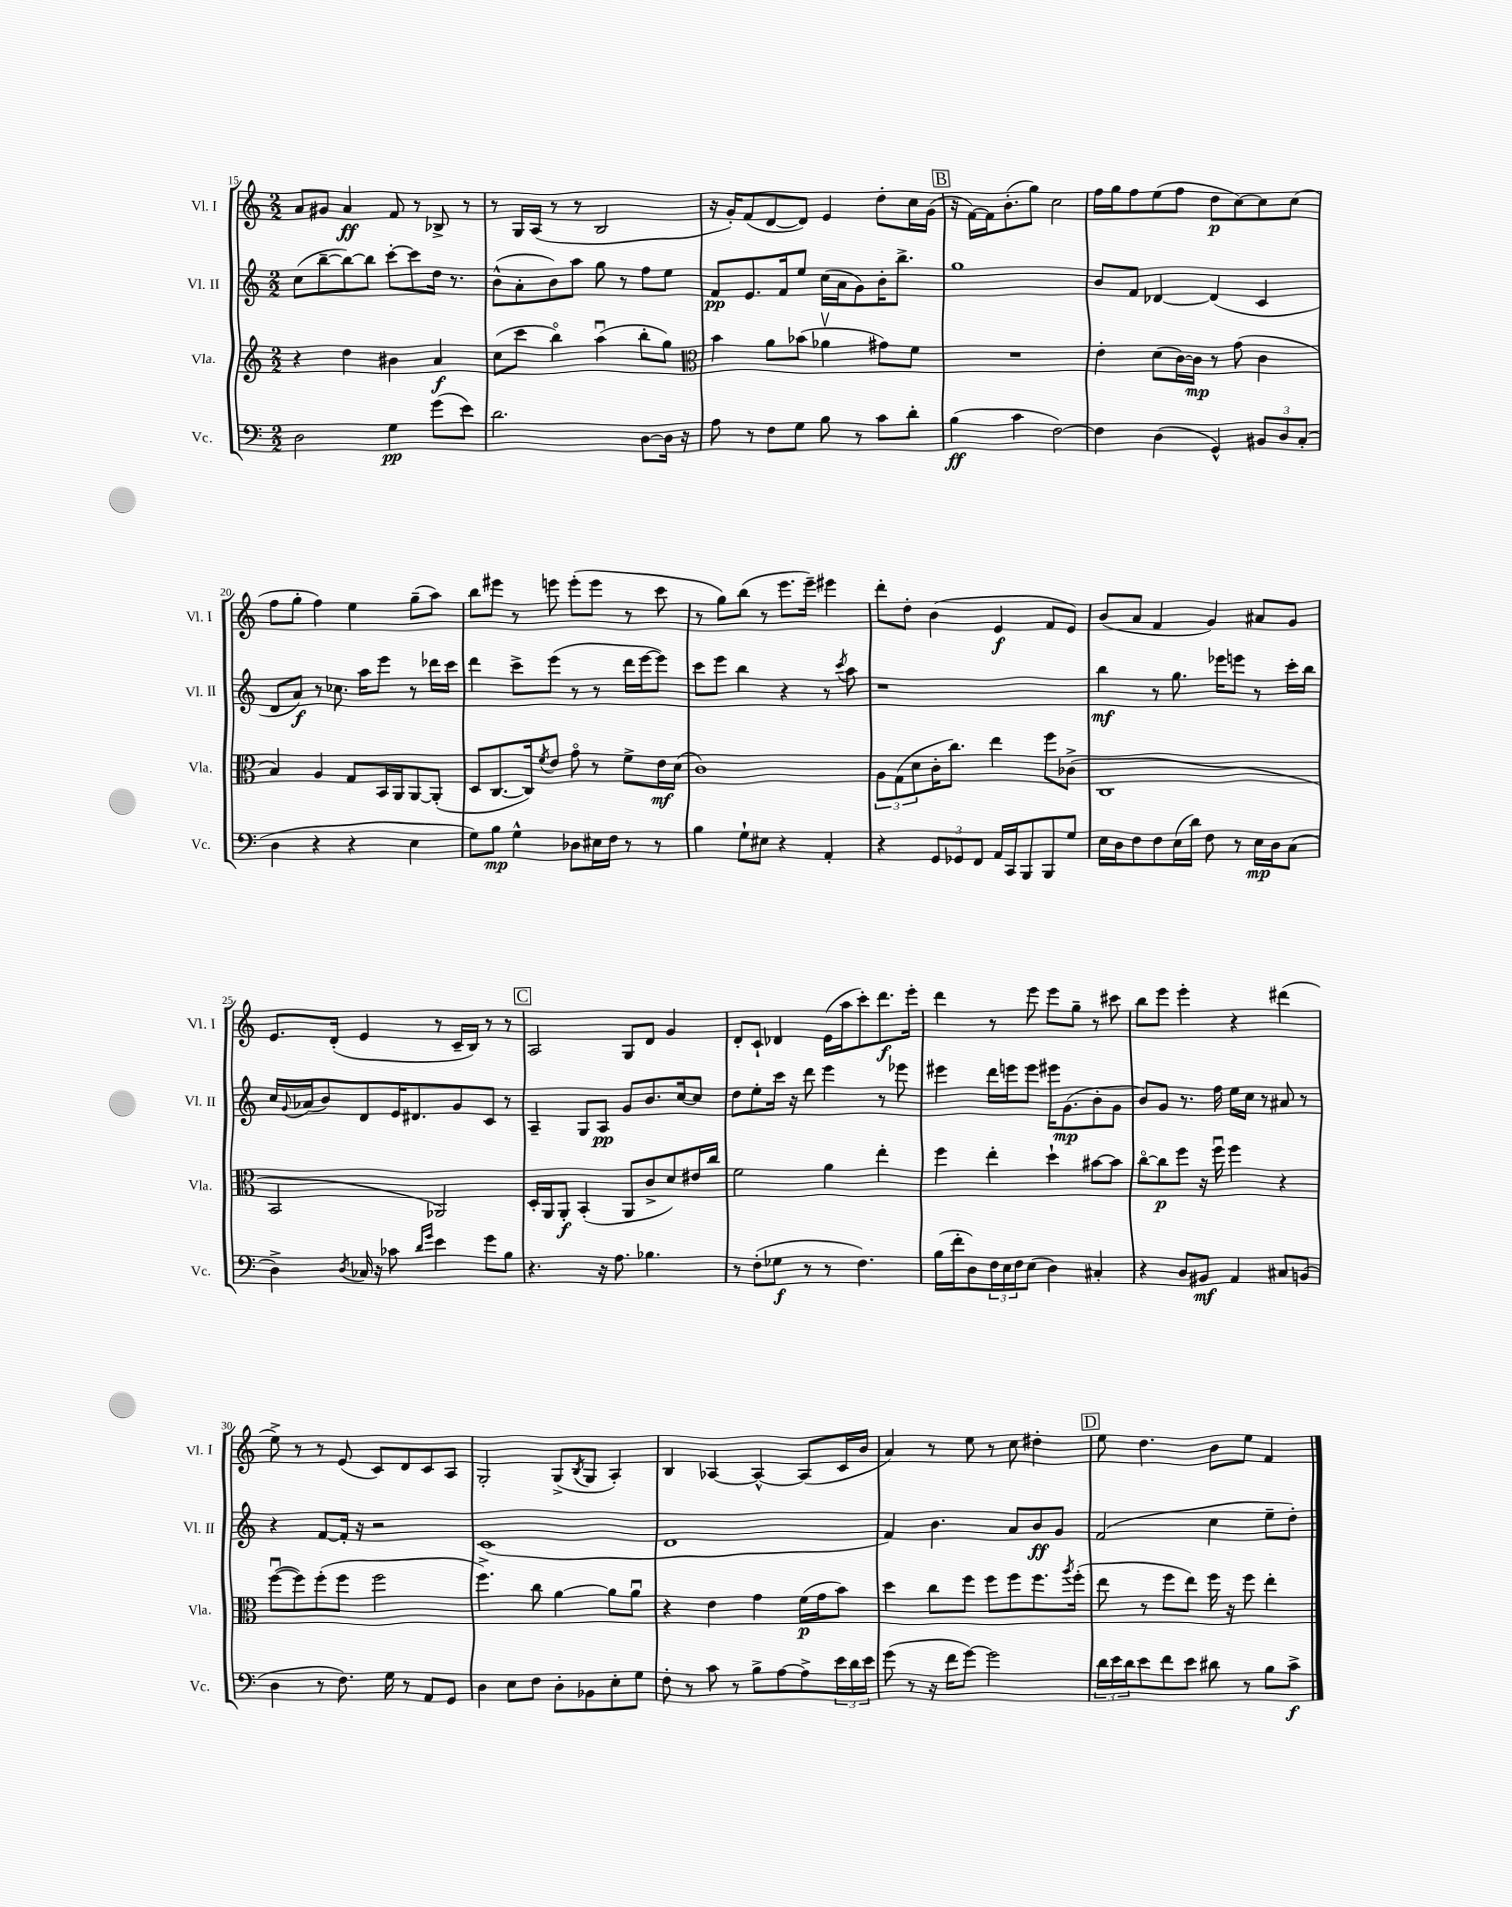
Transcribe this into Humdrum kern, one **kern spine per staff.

**kern	**dynam	**kern	**dynam	**kern	**dynam	**kern	**dynam
*part4	*part4	*part3	*part3	*part2	*part2	*part1	*part1
*staff4	*staff4	*staff3	*staff3	*staff2	*staff2	*staff1	*staff1
*I"Vc.	*	*I"Vla.	*	*I"Vl. II	*	*I"Vl. I	*
*I'Vc.	*	*I'Vla.	*	*I'Vl. II	*	*I'Vl. I	*
*clefF4	*	*clefG2	*	*clefG2	*	*clefG2	*
*k[]	*	*k[]	*	*k[]	*	*k[]	*
*M2/2	*	*M2/2	*	*M2/2	*	*M2/2	*
=15	=15	=15	=15	=15	=15	=15	=15
2D\	.	4r	.	(8cc\L	.	8a/L	.
.	.	.	.	[8bb~\	.	8g#X/J	.
.	.	4dd\	.	8bb\_)	.	4a/	ff
.	.	.	.	8bb\J]	.	.	.
4G\	pp	4b#X\	.	[8ccc'\L	.	8f/	.
.	.	.	.	8ccc\]	.	8r	.
(8g\L	.	4a/	f	16dd\Jk	.	8B-X^/	.
.	.	.	.	8.r	.	.	.
8e\J)	.	.	.	.	.	8r	.
=16	=16	=16	=16	=16	=16	=16	=16
2.d\	.	(8cc\L	.	(8b^^\L	.	8r	.
.	.	8ccc\J	.	8a'\	.	16G/LL	.
.	.	.	.	.	.	(16A/JJ	.
.	.	4bb\)	.	8b\)	.	8r	.
.	.	.	.	8aa\J	.	8r	.
.	.	(4aau\	.	8gg\	.	2B/	.
.	.	.	.	8r	.	.	.
[8D\L	.	8bb'\L	.	8ff\L	.	.	.
16D\Jk]	.	8gg\J)	.	8ee\J	.	.	.
16r	.	.	.	.	.	.	.
=17	=17	=17	=17	=17	=17	=17	=17
*	*	*clefC3	*	*	*	*	*
8A\	.	4b\	.	8f/L	pp	16r	.
.	.	.	.	.	.	16g'/KL)	.
8r	.	.	.	8.e/	.	(8f/	.
8F\L	.	8a\L	.	.	.	[8d/	.
.	.	.	.	16f/k	.	.	.
8G\J	.	(8b-X\J	.	8ee/J	.	8d/J])	.
8B\	.	4a-Xv\	.	(16cc\LL	.	4e/	.
.	.	.	.	16a\J	.	.	.
8r	.	.	.	8g\)	.	.	.
8c\L	.	8g#X\L)	.	16b'\K	.	8dd'\L	.
.	.	.	.	8.bb^\J	.	.	.
8d'\J	.	8f\J	.	.	.	16cc\L	.
.	.	.	.	.	.	(16g\JJ	.
!!LO:REH:place=s1:t=B
=18	=18	=18	=18	=18	=18	=18	=18
(4B\	ff	1r	.	1gg	.	16r	.
.	.	.	.	.	.	[16f\LL)	.
.	.	.	.	.	.	16f\J]	.
.	.	.	.	.	.	(8.b'\	.
4c\	.	.	.	.	.	.	.
.	.	.	.	.	.	8gg\J)	.
[2F\)	.	.	.	.	.	2cc\	.
=19	=19	=19	=19	=19	=19	=19	=19
4F\]	.	4e'\	.	8b/L	.	16ff\LL	.
.	.	.	.	.	.	16gg\J	.
.	.	.	.	8f/J	.	8ff\	.
(4D\	.	(8d\L	.	[4d-X/	.	(8ee\	.
.	.	[16c\L)	.	.	.	8ff\J	.
.	.	16c\JJ]	mp	.	.	.	.
4GG^^/)	.	8r	.	(4d-/]	.	8dd\L	p
.	.	(8g\	.	.	.	[8cc\)	.
12BB#X/L	.	4c\	.	4c/	.	8cc\]	.
12D/	.	.	.	.	.	.	.
.	.	.	.	.	.	(8cc\J	.
(12C'/J	.	.	.	.	.	.	.
!!LO:LB:g=z
=20	=20	=20	=20	=20	=20	=20	=20
4D\	.	4B/)	.	8d/L	.	8ff\L	.
.	.	.	.	8a/J)	f	8gg'\J	.
4r	.	4A/	.	8r	.	4ff\)	.
.	.	.	.	8.cc-X\	.	.	.
4r	.	8G/L	.	.	.	4ee\	.
.	.	.	.	16aa\KL	.	.	.
.	.	16BB/L	.	8eee\J	.	.	.
.	.	16AA/J	.	.	.	.	.
4E\	.	[8AA/	.	8r	.	(8gg~\L	.
.	.	(8AA'/J]	.	16ddd-X\LL	.	8aa\J)	.
.	.	.	.	16ccc\JJ	.	.	.
=21	=21	=21	=21	=21	=21	=21	=21
8G\L)	.	8D/L	.	4ddd\	.	8bb\L	.
8B\J	mp	[8.C/	.	.	.	8eee#X\J	.
4G^^\	.	.	.	8ccc^\L	.	8r	.
.	.	16C/k])	.	.	.	.	.
.	.	8qf/	.	.	.	.	.
.	.	8e/J	.	(8eee\J	.	8eeen\	.
8D-X\L	.	8g\	.	8r	.	(8eee'\L	.
16E#X\L	.	8r	.	8r	.	8eee\J	.
16F\JJ	.	.	.	.	.	.	.
8r	.	8f^\L	.	16ddd\LL	.	8r	.
.	.	.	.	[16eee\J	.	.	.
8r	.	16e\L	mf	8eee\J])	.	8ccc\	.
.	.	(16d\JJ	.	.	.	.	.
=22	=22	=22	=22	=22	=22	=22	=22
4B\	.	1c)	.	8ccc\L	.	8r	.
.	.	.	.	8eee\J	.	8gg\L)	.
8G`\L	.	.	.	4bb\	.	(8bb\J	.
8E#X\J	.	.	.	.	.	8r	.
4r	.	.	.	4r	.	8.eee\L	.
.	.	.	.	.	.	16eee~\Jk)	.
4AA'/	.	.	.	8r	.	4eee#X\	.
.	.	.	.	8qccc/	.	.	.
.	.	.	.	8aa\	.	.	.
=23	=23	=23	=23	=23	=23	=23	=23
4r	.	12A\L	.	1r	.	8ddd'\L	.
.	.	(12G\	.	.	.	.	.
.	.	.	.	.	.	8dd'\J	.
.	.	12d\	.	.	.	.	.
12GG/L	.	16c'\K	.	.	.	(4b\	.
.	.	8.cc\J)	.	.	.	.	.
12GG-X/	.	.	.	.	.	.	.
12FF/J	.	.	.	.	.	.	.
16AA/LL	.	4ee\	.	.	.	4e/	f
16CC/J	.	.	.	.	.	.	.
8BBB/	.	.	.	.	.	.	.
8BBB/	.	8ff\L	.	.	.	8f/L	.
8G/J	.	(8c-X^\J	.	.	.	8e/J)	.
=24	=24	=24	=24	=24	=24	=24	=24
16E\LL	.	1C	.	4bb\	mf	(8b/L	.
16D\J	.	.	.	.	.	.	.
8F\	.	.	.	.	.	8a/J	.
8F\	.	.	.	8r	.	4f/	.
(16E\L	.	.	.	8.gg\	.	.	.
16d\JJ)	.	.	.	.	.	.	.
8F\	.	.	.	.	.	4g/)	.
.	.	.	.	16eee-X\KL	.	.	.
8r	.	.	.	8eeen\J	.	.	.
16E\LL	mp	.	.	8r	.	8a#X/L	.
16D\J	.	.	.	.	.	.	.
(8C\J	.	.	.	16ccc'\LL	.	8g/J	.
.	.	.	.	16bb\JJ	.	.	.
!!LO:LB:g=z
=25	=25	=25	=25	=25	=25	=25	=25
4D^\)	.	2BB/	.	16cc/LL	.	8.e/L	.
.	.	.	.	8qqg/	.	.	.
.	.	.	.	(16a-X/J	.	.	.
.	.	.	.	8b/)	.	.	.
.	.	.	.	.	.	(16d'/Jk	.
8qD/	.	.	.	.	.	.	.
16C-X/	.	.	.	8d/	.	4e/	.
16r	.	.	.	.	.	.	.
8c-X\	.	.	.	16e/K	.	.	.
.	.	.	.	8.d#X/	.	.	.
16qqd/LL	.	.	.	.	.	.	.
16qqg/JJ	.	.	.	.	.	.	.
4e\	.	2AA-X/)	.	.	.	8r	.
.	.	.	.	8g/	.	16c~/LL	.
.	.	.	.	.	.	16B/JJ)	.
8g\L	.	.	.	8c/J	.	8r	.
8B\J	.	.	.	8r	.	8r	.
!!LO:REH:place=s1:t=C
=26	=26	=26	=26	=26	=26	=26	=26
4.r	.	16D'/LL	.	4A~/	.	2A/	.
.	.	16AA/J	.	.	.	.	.
.	.	8AA'/J	f	.	.	.	.
.	.	(4BB'/	.	8G/L	.	.	.
16r	.	.	.	8A/J	pp	.	.
8.A\	.	.	.	.	.	.	.
.	.	8AA/L	.	8g/L	.	8G/L	.
4.B-X\	.	8c^/	.	8.b/	.	8d/J	.
.	.	8d/)	.	.	.	4g/	.
.	.	.	.	[16cc/k	.	.	.
.	.	16e#X/L	.	8cc/J]	.	.	.
.	.	16cc/JJ	.	.	.	.	.
=27	=27	=27	=27	=27	=27	=27	=27
8r	.	2f\	.	8dd\L	.	8d'/L	.
(8F'\L	.	.	.	8ee'\	.	8c`/J	.
8G-X\J	f	.	.	16ccc\Jk	.	4d-X/	.
.	.	.	.	16r	.	.	.
8r	.	.	.	8ddd\	.	.	.
8r	.	4a\	.	4eee\	.	(16e\LL	.
.	.	.	.	.	.	16aa\J	.
4.F\)	.	.	.	.	.	8ccc'\)	.
.	.	4ee'\	.	8r	.	8.ddd\	f
.	.	.	.	8eee-X\	.	.	.
.	.	.	.	.	.	16eee'\Jk	.
=28	=28	=28	=28	=28	=28	=28	=28
(16B\LL	.	4ff\	.	4eee#X\	.	4ddd\	.
16f'\J	.	.	.	.	.	.	.
8D\)	.	.	.	.	.	.	.
24F\L	.	4ee'\	.	16ddd\LL	.	8r	.
24E\	.	.	.	.	.	.	.
.	.	.	.	16eeen\J	.	.	.
24F\J	.	.	.	.	.	.	.
(8E\J	.	.	.	8eee\J	.	8eee\	.
4D\)	.	4dd`\	.	16eee#X\KL	.	8eee\L	.
.	.	.	.	(8.g\	mp	.	.
.	.	.	.	.	.	8gg~\J	.
4C#X'/	.	[8b#X\L	.	8b'\	.	8r	.
.	.	8b#\J]	.	8g\J	.	8ccc#X\	.
=29	=29	=29	=29	=29	=29	=29	=29
4r	.	[8cc\L	.	8b/L)	.	8bb\L	.
.	.	8cc\]	p	8g/J	.	8eee\J	.
8D/L	.	8ff\J	.	8.r	.	4eee'\	.
8BB#X/J	mf	16r	.	.	.	.	.
.	.	16ffu\	.	16ff\	.	.	.
4AA/	.	4ff\	.	16ee\LL	.	4r	.
.	.	.	.	16cc\JJ	.	.	.
.	.	.	.	8r	.	.	.
8C#X/L	.	4r	.	8a#X/	.	(4ddd#X\	.
(8BBn/J	.	.	.	8r	.	.	.
!!LO:LB:g=z
=30	=30	=30	=30	=30	=30	=30	=30
4D\	.	([8ffu\L	.	4r	.	8ee^\)	.
.	.	8ff\])	.	.	.	8r	.
8r	.	(8ff'\	.	[8f/L	.	8r	.
8.F\)	.	8ff\J	.	16f'/Jk]	.	(8e/	.
.	.	.	.	16r	.	.	.
.	.	2ff\	.	2r	.	8c/L)	.
16G\	.	.	.	.	.	.	.
8r	.	.	.	.	.	8d/	.
8AA/L	.	.	.	.	.	8c/	.
8GG/J	.	.	.	.	.	8A/J	.
=31	=31	=31	=31	=31	=31	=31	=31
4D\	.	4.ff^\)	.	(1c	.	2G'/	.
8E\L	.	.	.	.	.	.	.
8F\J	.	8cc\	.	.	.	.	.
8D'\L	.	[4a\	.	.	.	(8G^/L	.
.	.	.	.	.	.	8qB/	.
8BB-X\	.	.	.	.	.	8G/J	.
8E'\	.	8a\L]	.	.	.	4A'/)	.
8G\J	.	8au\J	.	.	.	.	.
=32	=32	=32	=32	=32	=32	=32	=32
8F'\	.	4r	.	1d	.	4B/	.
8r	.	.	.	.	.	.	.
8c\	.	4e\	.	.	.	[4A-X/	.
8r	.	.	.	.	.	.	.
8B^\L	.	4g\	.	.	.	4A-^^/_	.
[8A\	.	.	.	.	.	.	.
8A^\]	.	(16f\LL	p	.	.	(8A-/L]	.
.	.	16g\J	.	.	.	.	.
24e\L	.	8b\J)	.	.	.	16c/L	.
24d\	.	.	.	.	.	.	.
.	.	.	.	.	.	16b/JJ	.
24e\JJ	.	.	.	.	.	.	.
=33	=33	=33	=33	=33	=33	=33	=33
(8g\	.	4dd\	.	4f/)	.	4a/)	.
8r	.	.	.	.	.	.	.
16r	.	8cc\L	.	4.b\	.	8r	.
16f\KL	.	.	.	.	.	.	.
[8g\J)	.	8ff\J	.	.	.	8ee\	.
2g\]	.	8ff\L	.	.	.	8r	.
.	.	8ff\	.	8a/L	.	8cc\	.
.	.	8.ff\	.	8b/	ff	4dd#X'\	.
.	.	.	.	8g/J	.	.	.
.	.	8qaa/	.	.	.	.	.
.	.	(16ff'\Jk	.	.	.	.	.
!!LO:REH:place=s1:t=D
=34	=34	=34	=34	=34	=34	=34	=34
24d\LL	.	8ee\	.	(2f/	.	8ee\	.
24e\	.	.	.	.	.	.	.
24d\J	.	.	.	.	.	.	.
8e\	.	8r	.	.	.	4.dd\	.
8f\	.	8ff\L	.	.	.	.	.
8e\J	.	8ee\J)	.	.	.	.	.
8d#X\	.	16ff\	.	4cc\	.	8b\L	.
.	.	16r	.	.	.	.	.
8r	.	8ff\	.	.	.	8ee\J	.
8B\L	.	4ee'\	.	8ee~\L	.	4f/	.
8c^\J	f	.	.	8dd'\J)	.	.	.
==	==	==	==	==	==	==	==
*-	*-	*-	*-	*-	*-	*-	*-
